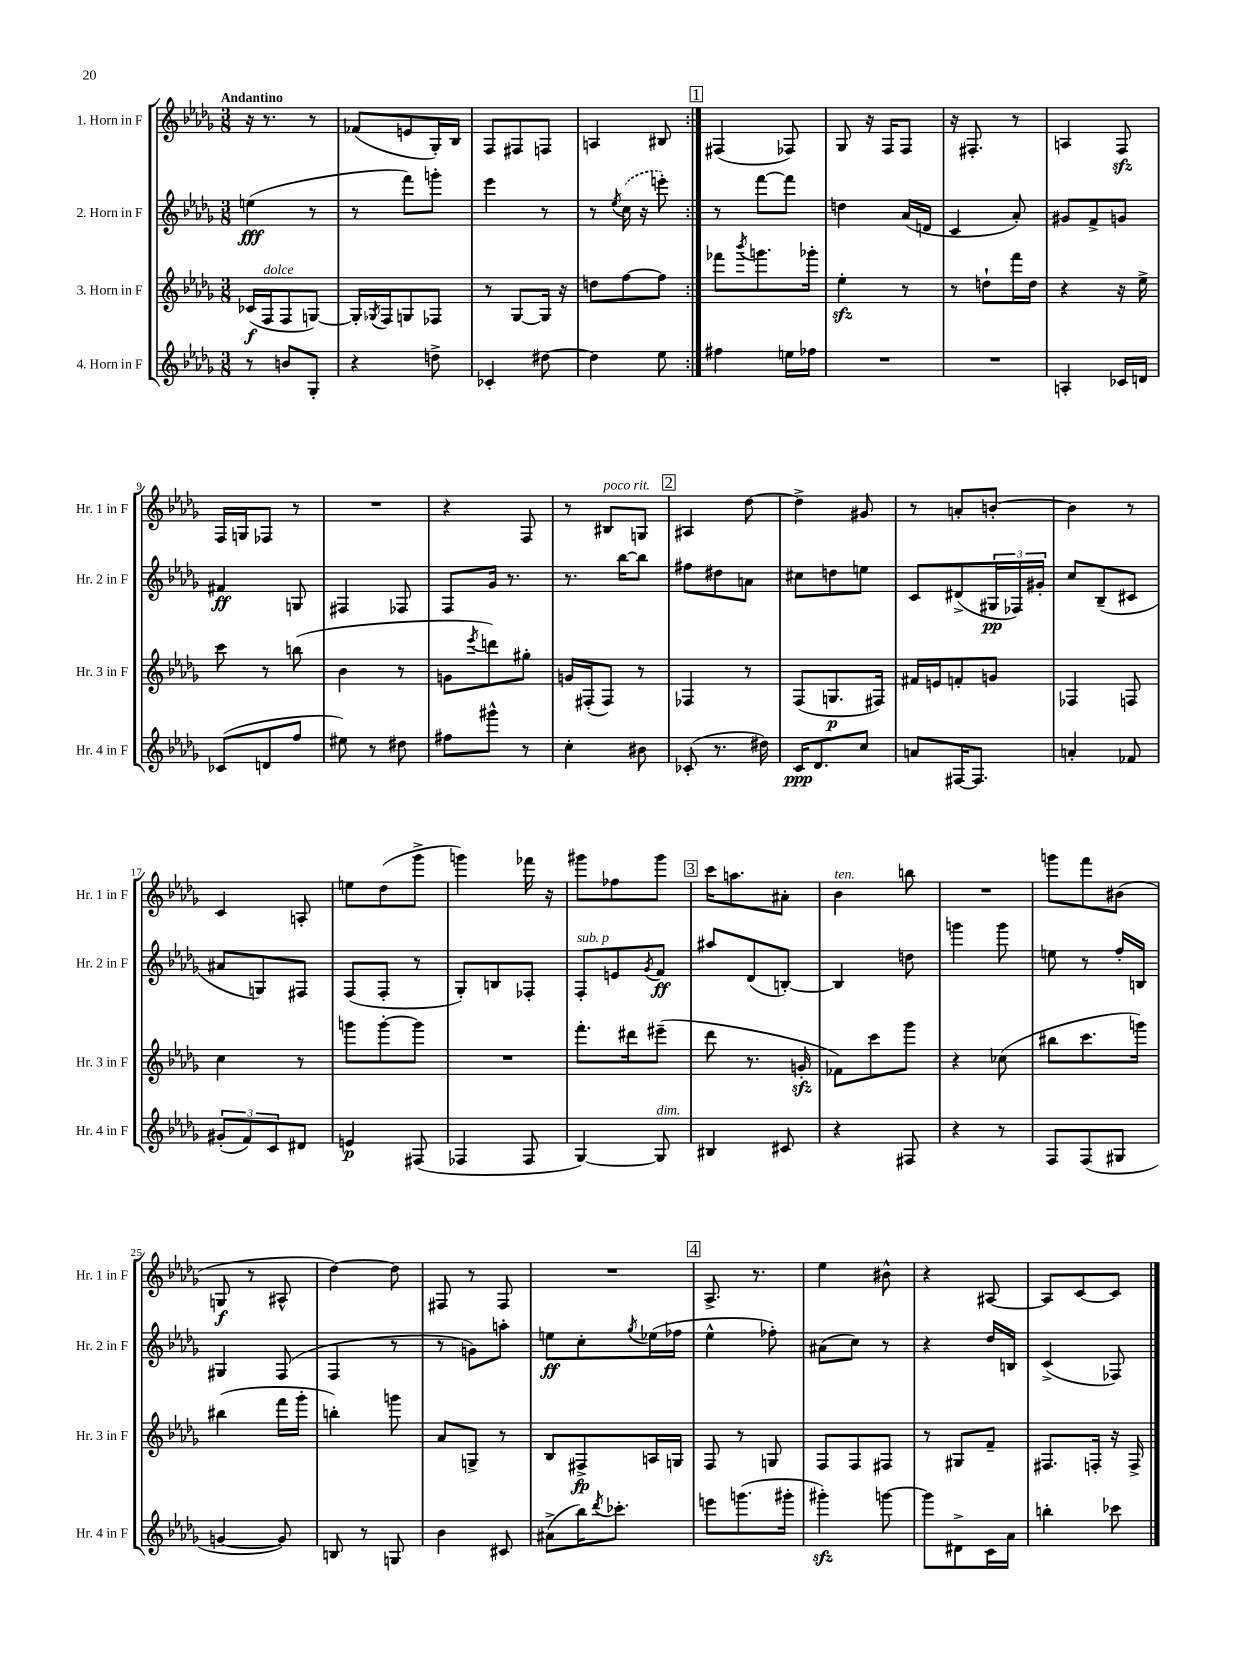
<<
\new StaffGroup <<
\new Staff = "s0" \with { instrumentName = "1. Horn in F" shortInstrumentName = "Hr. 1 in F" } {
    \clef treble \key des \major \numericTimeSignature \time 3/8 \tempo "Andantino"
    \repeat volta 2 { r16 r8. r8 |
    fes'8( e'8 ges16-.) bes16 |
    f8 fis8 f8 |
    a4 bis8 | }
    \mark \markup { \box "1" } fis4( fes8) |
    ges8 r16 f16 f8 |
    r16 fis8.-. r8 |
    a4 f8\sfz |
    f16 g16 fes8 r8 |
    R4. |
    r4 f8 |
    r8 bis8^\markup { \italic "poco rit." } g8 |
    \mark \markup { \box "2" } ais4 des''8~ |
    des''4-> gis'8 |
    r8 a'8-. b'8~-. |
    b'4 r8 |
    c'4 a8-. |
    e''8 des''8( ges'''8-> |
    g'''4) fes'''16 r16 |
    gis'''8 fes''8 gis'''8 |
    \mark \markup { \box "3" } c'''16 a''8. ais'8-. |
    bes'4^\markup { \italic "ten." } b''8 |
    R4. |
    g'''8 f'''8 bis'8( |
    g8\f r8 ais8-^ |
    des''4~) des''8 |
    fis8 r8 fis8 |
    R4. |
    \mark \markup { \box "4" } aes8.-> r8. |
    ees''4 bis'8-^ |
    r4 ais8~ |
    ais8 c'8~ c'8 \bar "|." |
}
\new Staff = "s1" \with { instrumentName = "2. Horn in F" shortInstrumentName = "Hr. 2 in F" } {
    \clef treble \key des \major \numericTimeSignature \time 3/8
    \repeat volta 2 { e''4\fff( r8 |
    r8 f'''8) g'''8-. |
    ees'''4 r8 |
    r8 \acciaccatura { ees''8 } \once \slurDashed c''16( r16 e'''8-.) | }
    \mark \markup { \box "1" } r8 f'''8~ f'''8 |
    d''4 aes'16( d'16 |
    c'4 aes'8-.) |
    gis'8 f'8-> g'8 |
    fis'4\ff g8 |
    fis4 fes8 |
    f8 ges'16 r8. |
    r8. bes''16~ bes''8 |
    \mark \markup { \box "2" } fis''8 dis''8 a'8 |
    cis''8 d''8 e''8 |
    c'8 dis'8->( \tuplet 3/2 { gis16\pp fes16) gis'16-. } |
    c''8 bes8--( cis'8 |
    ais'8 g8) fis8 |
    f8( f8-. r8 |
    ges8-.) b8 fes8-. |
    f8-.^\markup { \italic "sub. p" } e'8 \acciaccatura { ges'8 } f'8\ff |
    \mark \markup { \box "3" } ais''8 des'8( b8~-.) |
    b4 d''8 |
    g'''4 g'''8 |
    e''8 r8 f''16-. b16 |
    gis4 f8( |
    f4 r8 |
    r8 g'8) a''8-. |
    e''8\ff c''8-. \acciaccatura { ges''8 } ees''16( fes''16 |
    \mark \markup { \box "4" } ees''4-^ fes''8-.) |
    ais'8( c''8) r8 |
    r4 des''16 b16 |
    c'4->( fes8) \bar "|." |
}
\new Staff = "s2" \with { instrumentName = "3. Horn in F" shortInstrumentName = "Hr. 3 in F" } {
    \clef treble \key des \major \numericTimeSignature \time 3/8
    \repeat volta 2 { ces'16\f( f16^\markup { \italic "dolce" } f8 g8~) |
    g16-. \acciaccatura { ges8 } f16 g8 fes8 |
    r8 ges8~ ges16 r16 |
    d''8 f''8~ f''8 | }
    \mark \markup { \box "1" } fes'''8 \acciaccatura { bes'''8 } g'''8. ges'''16-. |
    ees''4-.\sfz r8 |
    r8 d''8-! f'''16 d''16 |
    r4 r16 ees''16-> |
    c'''8 r8 b''8( |
    bes'4 r8 |
    g'8 \acciaccatura { ees'''8 } d'''8) gis''8-. |
    g'16 fis16-.( fis8) r8 |
    \mark \markup { \box "2" } fes4 r8 |
    f8( g8.\p fis16) |
    fis'16 e'16 f'8-. g'8 |
    fes4 f8 |
    c''4 r8 |
    g'''8 g'''8~-. g'''8 |
    R4. |
    f'''8.-. dis'''16 eis'''8--( |
    \mark \markup { \box "3" } des'''8 r8. g'16-.\sfz |
    fes'8) c'''8 ges'''8 |
    r4 ces''8( |
    bis''8 c'''8. g'''16) |
    bis''4( f'''16 ges'''16-. |
    b''4-.) g'''8 |
    aes'8 g8-> r8 |
    bes8 fis8->\fp a16 g16 |
    \mark \markup { \box "4" } f8 r8 g8 |
    f8 f8 fis8 |
    r8 gis8 f'8-- |
    fis8. f16-. r16 f16-> \bar "|." |
}
\new Staff = "s3" \with { instrumentName = "4. Horn in F" shortInstrumentName = "Hr. 4 in F" } {
    \clef treble \key des \major \numericTimeSignature \time 3/8
    \repeat volta 2 { r8 b'8 ges8-. |
    r4 d''8-> |
    ces'4-. dis''8~ |
    dis''4 ees''8 | }
    \mark \markup { \box "1" } fis''4 e''16 fes''16 |
    R4. |
    R4. |
    a4-. ces'16 d'16 |
    ces'8( d'8 f''8 |
    eis''8) r8 dis''8 |
    fis''8 gis'''8-^ r8 |
    c''4-. bis'8 |
    \mark \markup { \box "2" } ces'8-.( r8. dis''16) |
    c'16\ppp des'8. c''8 |
    a'8 fis16~ fis8. |
    a'4-. fes'8 |
    \tuplet 3/2 { gis'8-.( f'8) c'8 } dis'8 |
    e'4\p fis8( |
    fes4 fes8 |
    ges4~) ges8^\markup { \italic "dim." } |
    \mark \markup { \box "3" } bis4 cis'8 |
    r4 fis8 |
    r4 r8 |
    f8 f8( gis8 |
    g'4~ g'8) |
    b8 r8 g8 |
    bes'4 cis'8 |
    ais'8->( bes''16) \acciaccatura { des'''8 } ces'''8.-. |
    \mark \markup { \box "4" } e'''8 g'''8.( gis'''16-. |
    gis'''4-.\sfz) g'''8~ |
    g'''8 dis'8-> c'16 aes'16 |
    b''4-. ces'''8 \bar "|." |
}
>>
>>
